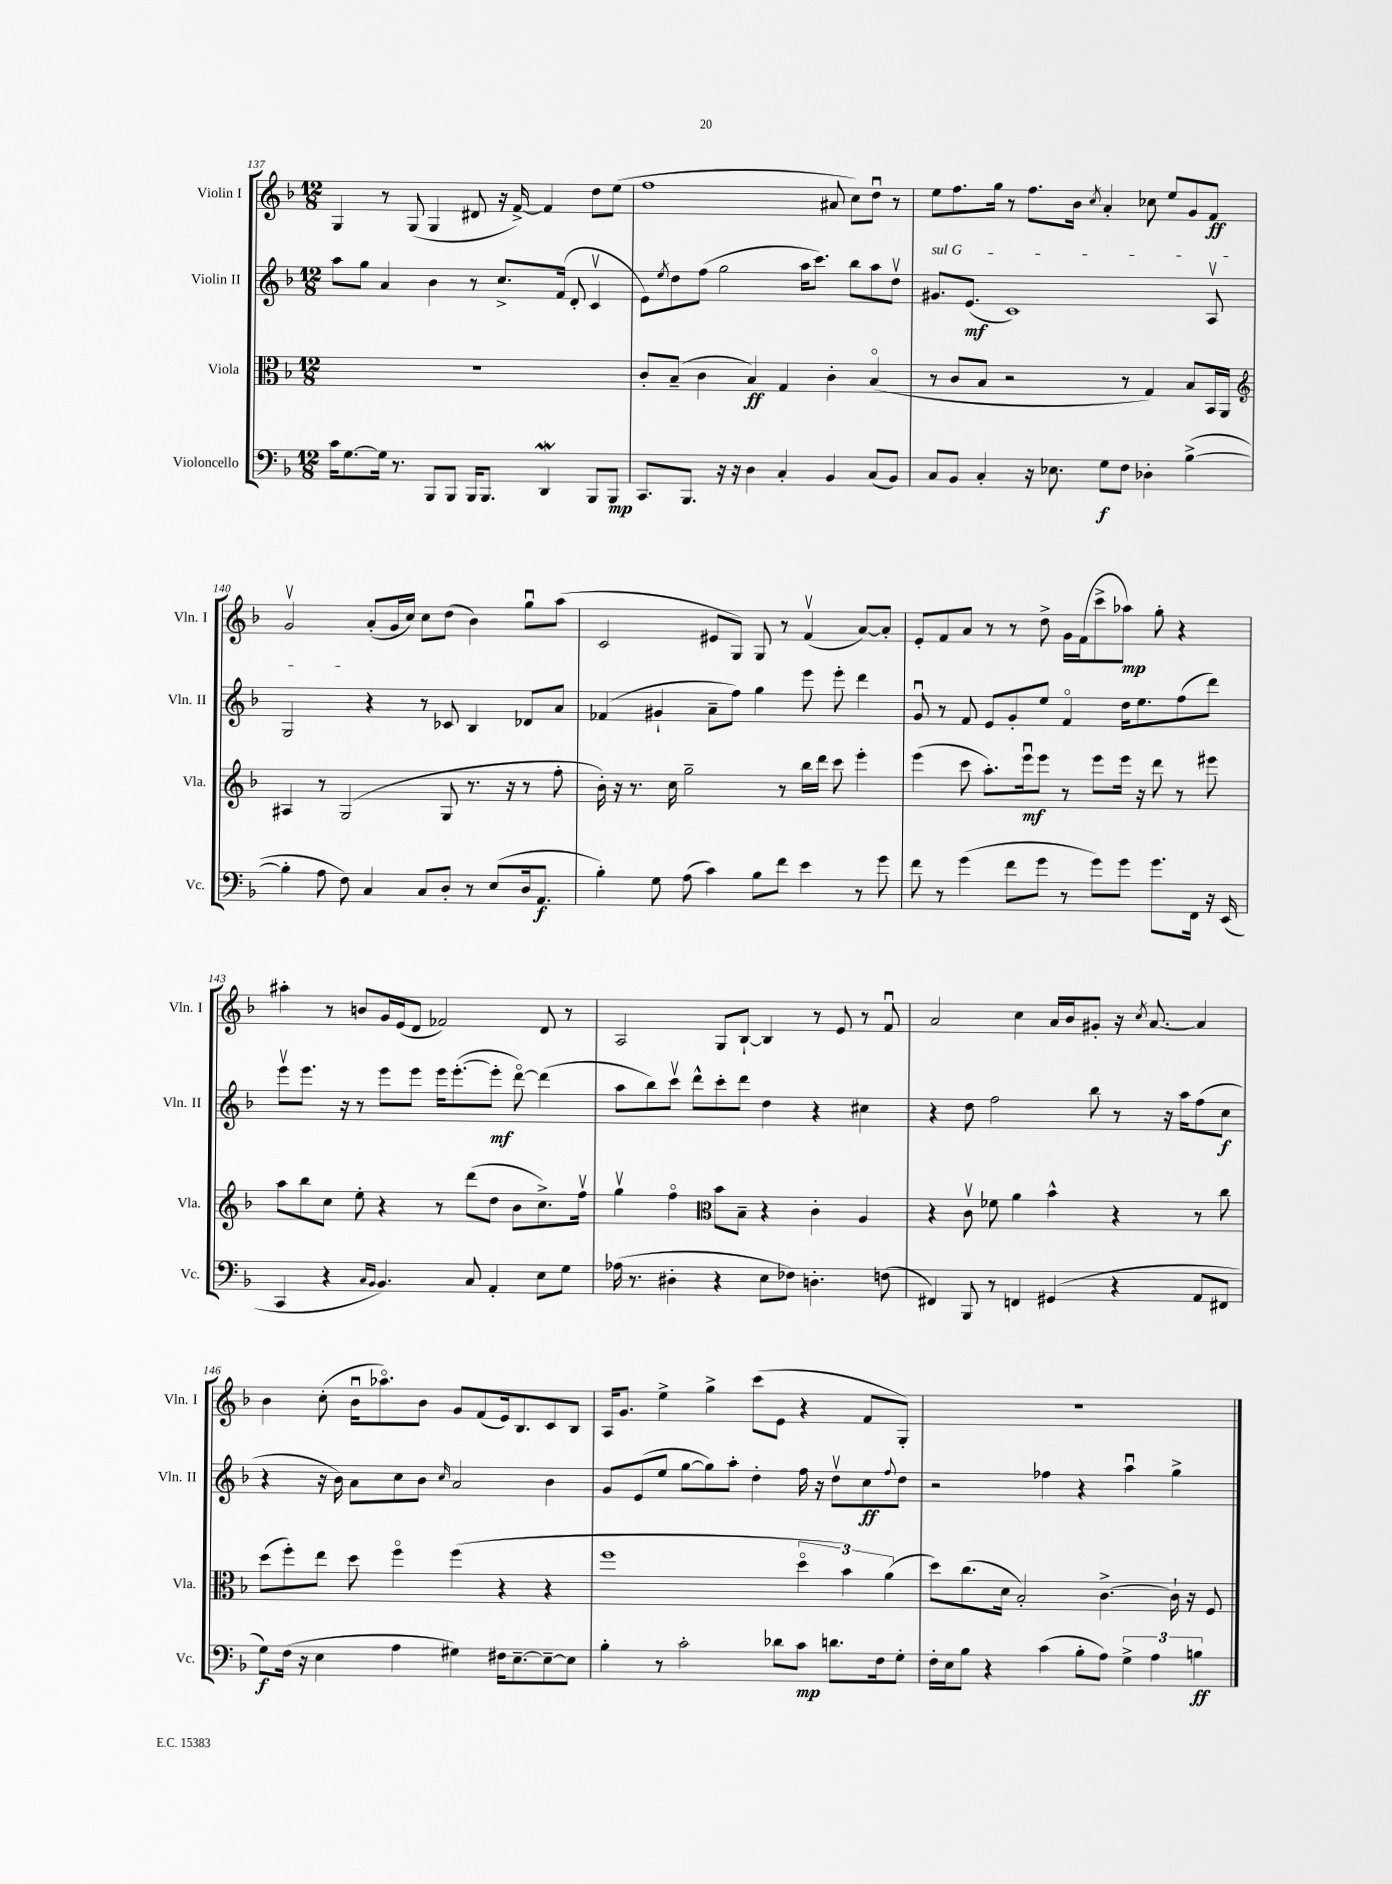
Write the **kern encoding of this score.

**kern	**dynam	**kern	**dynam	**kern	**dynam	**kern	**dynam
*part4	*part4	*part3	*part3	*part2	*part2	*part1	*part1
*staff4	*staff4	*staff3	*staff3	*staff2	*staff2	*staff1	*staff1
*I"Violoncello	*	*I"Viola	*	*I"Violin II	*	*I"Violin I	*
*I'Vc.	*	*I'Vla.	*	*I'Vln. II	*	*I'Vln. I	*
*clefF4	*	*clefC3	*	*clefG2	*	*clefG2	*
*k[b-]	*	*k[b-]	*	*k[b-]	*	*k[b-]	*
*M12/8	*	*M12/8	*	*M12/8	*	*M12/8	*
=137	=137	=137	=137	=137	=137	=137	=137
16c\KL	.	1.r	.	8aa\L	.	4G/	.
[8.G\	.	.	.	.	.	.	.
.	.	.	.	8gg\J	.	.	.
16G\Jk]	.	.	.	4a/	.	8r	.
8.r	.	.	.	.	.	.	.
.	.	.	.	.	.	(8G/	.
8BBB-/L	.	.	.	4b-\	.	4G/	.
8BBB-/J	.	.	.	.	.	.	.
16BBB-/KL	.	.	.	8r	.	8d#X/	.
8.BBB-/J	.	.	.	.	.	.	.
.	.	.	.	8.cc^/L	.	16r	.
.	.	.	.	.	.	[16f^/)	.
4DDW/	.	.	.	.	.	4f/]	.
.	.	.	.	(16f/Jk	.	.	.
.	.	.	.	8d'/	.	.	.
8BBB-/L	.	.	.	4cv/	.	8dd\L	.
8BBB-/J	mp	.	.	.	.	(8ee\J	.
=138	=138	=138	=138	=138	=138	=138	=138
8.CC/L	.	8c'/L	.	8e\L)	.	1ff	.
.	.	.	.	8qee/	.	.	.
.	.	(8B-~/J	.	8dd\	.	.	.
8.BBB-/J	.	.	.	.	.	.	.
.	.	4c\	.	(8ff\J	.	.	.
16r	.	.	.	2gg\	.	.	.
16r	.	.	.	.	.	.	.
4D\	.	4B-/)	ff	.	.	.	.
4C'/	.	4G/	.	.	.	.	.
.	.	.	.	16aa\KL	.	.	.
.	.	.	.	8.ccc\J)	.	.	.
4BB-/	.	4c'\	.	.	.	8a#X/	.
.	.	.	.	8bb-\L	.	8cc\L)	.
(8C/L	.	(4B-/	.	8aa\	.	8ddu\J	.
8BB-/J)	.	.	.	8ddv\J	.	8r	.
=139	=139	=139	=139	=139	=139	=139	=139
!	!	!	!	!LO:TX:a:i:t=sul G	!	!	!
8C/L	.	8r	.	8.g#X/L	.	8ee\L	.
8BB-/J	.	8c/L	.	.	.	8.ff\	.
.	.	.	.	(8.e/J	mf	.	.
4C'/	.	8B-/J	.	.	.	.	.
.	.	.	.	.	.	16gg\Jk	.
.	.	2r	.	1c)	.	8r	.
16r	.	.	.	.	.	8.ff\L	.
8.E-X\	.	.	.	.	.	.	.
.	.	.	.	.	.	16b-\Jk	.
.	.	.	.	.	.	8qcc/	.
8G\L	f	.	.	.	.	4a'/	.
8F\J	.	8r	.	.	.	.	.
4D-X'\	.	4G/)	.	.	.	8cc-X\	.
.	.	.	.	.	.	8ee/L	.
([4B-^\	.	8B-/L	.	.	.	8g/	.
.	.	16BB-/L	.	8Av/	.	8f/J	ff
.	.	16AA/JJ	.	.	.	.	.
!!LO:LB:g=z
=140	=140	=140	=140	=140	=140	=140	=140
*	*	*clefG2	*	*	*	*	*
4B-'\]	.	4A#X/	.	2G/	.	2gv/	.
8A\	.	8r	.	.	.	.	.
8F\)	.	(2G/	.	.	.	.	.
4C/	.	.	.	4r	.	(8a'/L	.
.	.	.	.	.	.	16g/L	.
.	.	.	.	.	.	16cc/JJ)	.
8C/L	.	.	.	8r	.	8cc\L	.
8D'/J	.	8G/	.	8c-X/	.	(8dd\J	.
8r	.	8.r	.	4B-/	.	4b-\)	.
(8E/L	.	.	.	.	.	.	.
.	.	16r	.	.	.	.	.
16D/k	.	8r	.	8d-X/L	.	8ggu\L	.
8.AA/J	f	.	.	.	.	.	.
.	.	8ff'\	.	8a/J	.	(8aa\J	.
=141	=141	=141	=141	=141	=141	=141	=141
4B-'\)	.	16b-'\)	.	(4f-X/	.	2c/	.
.	.	16r	.	.	.	.	.
.	.	8.r	.	.	.	.	.
8G\	.	.	.	4g#X`/	.	.	.
.	.	16cc\	.	.	.	.	.
(8A\	.	2gg~\	.	.	.	.	.
4c\)	.	.	.	8a~\L	.	8e#X/L	.
.	.	.	.	8ff\J)	.	8G/J)	.
8B-\L	.	.	.	4gg\	.	8G/	.
8f\J	.	8r	.	.	.	8r	.
4e\	.	16bb-\LL	.	8eee\	.	(4fv/	.
.	.	16ddd\JJ	.	.	.	.	.
.	.	8ccc\	.	8eee'\	.	.	.
8r	.	4eee'\	.	4ddd\	.	[8a/L)	.
8g\	.	.	.	.	.	8a'/J]	.
=142	=142	=142	=142	=142	=142	=142	=142
8f\	.	(4eee\	.	8gu/	.	8e'/L	.
8r	.	.	.	8r	.	8f/	.
(4g\	.	8ccc\	.	8f/	.	8a/J	.
.	.	8.aa'\L)	.	8e/L	.	8r	.
8f\L	.	.	.	8g'/	.	8r	.
.	.	16eeeu\k	mf	.	.	.	.
8g\J	.	8eee\J	.	8ee/J	.	8dd^\	.
8r	.	8r	.	4f/	.	16g\LL	.
.	.	.	.	.	.	(16f\J	.
8g\L)	.	8eee\L	.	.	.	8ccc^\	.
8g\J	.	16eee\Jk	.	16dd\KL	.	8aa-X\J)	mp
.	.	16r	.	8.ee\	.	.	.
8.g\L	.	8ddd\	.	.	.	8gg'\	.
.	.	8r	.	(8ff\	.	4r	.
16FF\Jk	.	.	.	.	.	.	.
16r	.	8eee#X\	.	8ddd\J)	.	.	.
(16EE/	.	.	.	.	.	.	.
!!LO:LB:g=z
=143	=143	=143	=143	=143	=143	=143	=143
4CC/	.	8aa\L	.	8eeev\L	.	4aa#X'\	.
.	.	8bb-\	.	8.eee\J	.	.	.
4r	.	8cc\J	.	.	.	8r	.
.	.	.	.	16r	.	.	.
.	.	8ee'\	.	8r	.	8bn/L	.
16qqC/LL	.	.	.	.	.	.	.
16qqBB-/JJ	.	.	.	.	.	.	.
4.BB-/)	.	4r	.	8eee\L	.	16g/L	.
.	.	.	.	.	.	(16e/J	.
.	.	.	.	8eee\J	.	8d/J	.
.	.	8r	.	16eee\KL	.	2f-X/)	.
.	.	.	.	([8.eee'\	.	.	.
8C/	.	(8ddd\L	.	.	.	.	.
4AA'/	.	8dd\J	.	8eee'\J]	mf	.	.
.	.	8b-\L	.	[8ddd\)	.	.	.
8E\L	.	8.cc^\)	.	(4ddd\]	.	8d/	.
8G\J	.	.	.	.	.	8r	.
.	.	16ffv\Jk	.	.	.	.	.
=144	=144	=144	=144	=144	=144	=144	=144
(16A-X\	.	4ggv\	.	8aa\L	.	2A/	.
8.r	.	.	.	.	.	.	.
.	.	.	.	8bb-\)	.	.	.
4D#X'\	.	4ff\	.	8cccv\J	.	.	.
.	.	.	.	8ddd^^\L	.	.	.
*	*	*clefC3	*	*	*	*	*
4r	.	8b-\L	.	8ccc'\	.	8G/L	.
.	.	8B-~\J	.	8ddd\J	.	[8B-`/J	.
8E\L	.	4r	.	4dd\	.	4B-/]	.
8F-X\J)	.	.	.	.	.	.	.
4.Dn'\	.	4c'\	.	4r	.	8r	.
.	.	.	.	.	.	8e/	.
.	.	4A/	.	4cc#X\	.	8r	.
(8Fn\	.	.	.	.	.	8fu/	.
=145	=145	=145	=145	=145	=145	=145	=145
4FF#X/)	.	4r	.	4r	.	2a/	.
8BBB-/	.	8cv\	.	8dd\	.	.	.
8r	.	8f-X\	.	2ff\	.	.	.
4FFn/	.	4a\	.	.	.	4cc\	.
(4GG#X/	.	4b-^^\	.	.	.	16a/LL	.
.	.	.	.	.	.	16b-/J	.
.	.	.	.	8bb-\	.	8g#X'/J	.
4r	.	4r	.	8r	.	16r	.
.	.	.	.	.	.	8qcc/	.
.	.	.	.	.	.	[8.a/	.
.	.	.	.	16r	.	.	.
.	.	.	.	16aa\KL	.	.	.
8AA/L	.	8r	.	(8ff\	.	4a/]	.
8FF#X/J	.	8cc\	.	8cc\J	f	.	.
!!LO:LB:g=z
=146	=146	=146	=146	=146	=146	=146	=146
8G\L)	f	(8dd\L	.	4r	.	4b-\	.
(16F\Jk	.	8ff'\)	.	.	.	.	.
16r	.	.	.	.	.	.	.
4E\	.	8ee\J	.	16r	.	(8cc'\	.
.	.	.	.	16b-\)	.	.	.
.	.	8dd\	.	8a\L	.	16b-u\KL	.
.	.	.	.	.	.	8.aa-X\)	.
4A\	.	4ff\	.	8cc\	.	.	.
.	.	.	.	8b-\J	.	8b-\J	.
.	.	.	.	16qqcc/	.	.	.
4G#X\)	.	(4ff\	.	2a/	.	8g/L	.
.	.	.	.	.	.	(8f/	.
16F#X\KL	.	4r	.	.	.	16e/k)	.
[8.E~\	.	.	.	.	.	8.B-/	.
8E~\_	.	4r	.	4b-\	.	8c/	.
8E\J]	.	.	.	.	.	8B-/J	.
=147	=147	=147	=147	=147	=147	=147	=147
4B-'\	.	1ff	.	8g/L	.	16A/KL	.
.	.	.	.	.	.	8.g/J	.
.	.	.	.	(8e/	.	.	.
8r	.	.	.	8ee/J	.	4ee^\	.
2c'\	.	.	.	[8gg\L	.	.	.
.	.	.	.	8gg\])	.	4gg^\	.
.	.	.	.	8aa'\J	.	.	.
.	.	.	.	4dd'\	.	(8ccc\L	.
8d-X\L	.	.	.	.	.	8e\J	.
8c\J	mp	6dd\	.	16ff\	.	4r	.
.	.	.	.	16r	.	.	.
8.dn\L	.	.	.	8ddv\L	.	.	.
.	.	6b-\)	.	.	.	.	.
.	.	.	.	8cc\	ff	8f/L	.
16F\k	.	.	.	.	.	.	.
.	.	(6a\	.	.	.	.	.
.	.	.	.	8qqff/	.	.	.
8G'\J	.	.	.	8dd\J	.	8G'/J)	.
=148	=148	=148	=148	=148	=148	=148	=148
16F'\LL	.	8dd\L)	.	2r	.	1.r	.
16E\J	.	.	.	.	.	.	.
8B-\J	.	(8.cc\	.	.	.	.	.
4r	.	.	.	.	.	.	.
.	.	16d\Jk	.	.	.	.	.
.	.	2B-'/)	.	.	.	.	.
(4c\	.	.	.	4ff-X\	.	.	.
8B-'\L	.	.	.	4r	.	.	.
8A\J)	.	[4.c^\	.	.	.	.	.
6G^\	.	.	.	4aau\	.	.	.
6A\	.	.	.	.	.	.	.
.	.	16c`\]	.	4gg^\	.	.	.
.	.	16r	.	.	.	.	.
6Bn\	ff	.	.	.	.	.	.
.	.	8F/	.	.	.	.	.
==	==	==	==	==	==	==	==
*-	*-	*-	*-	*-	*-	*-	*-
